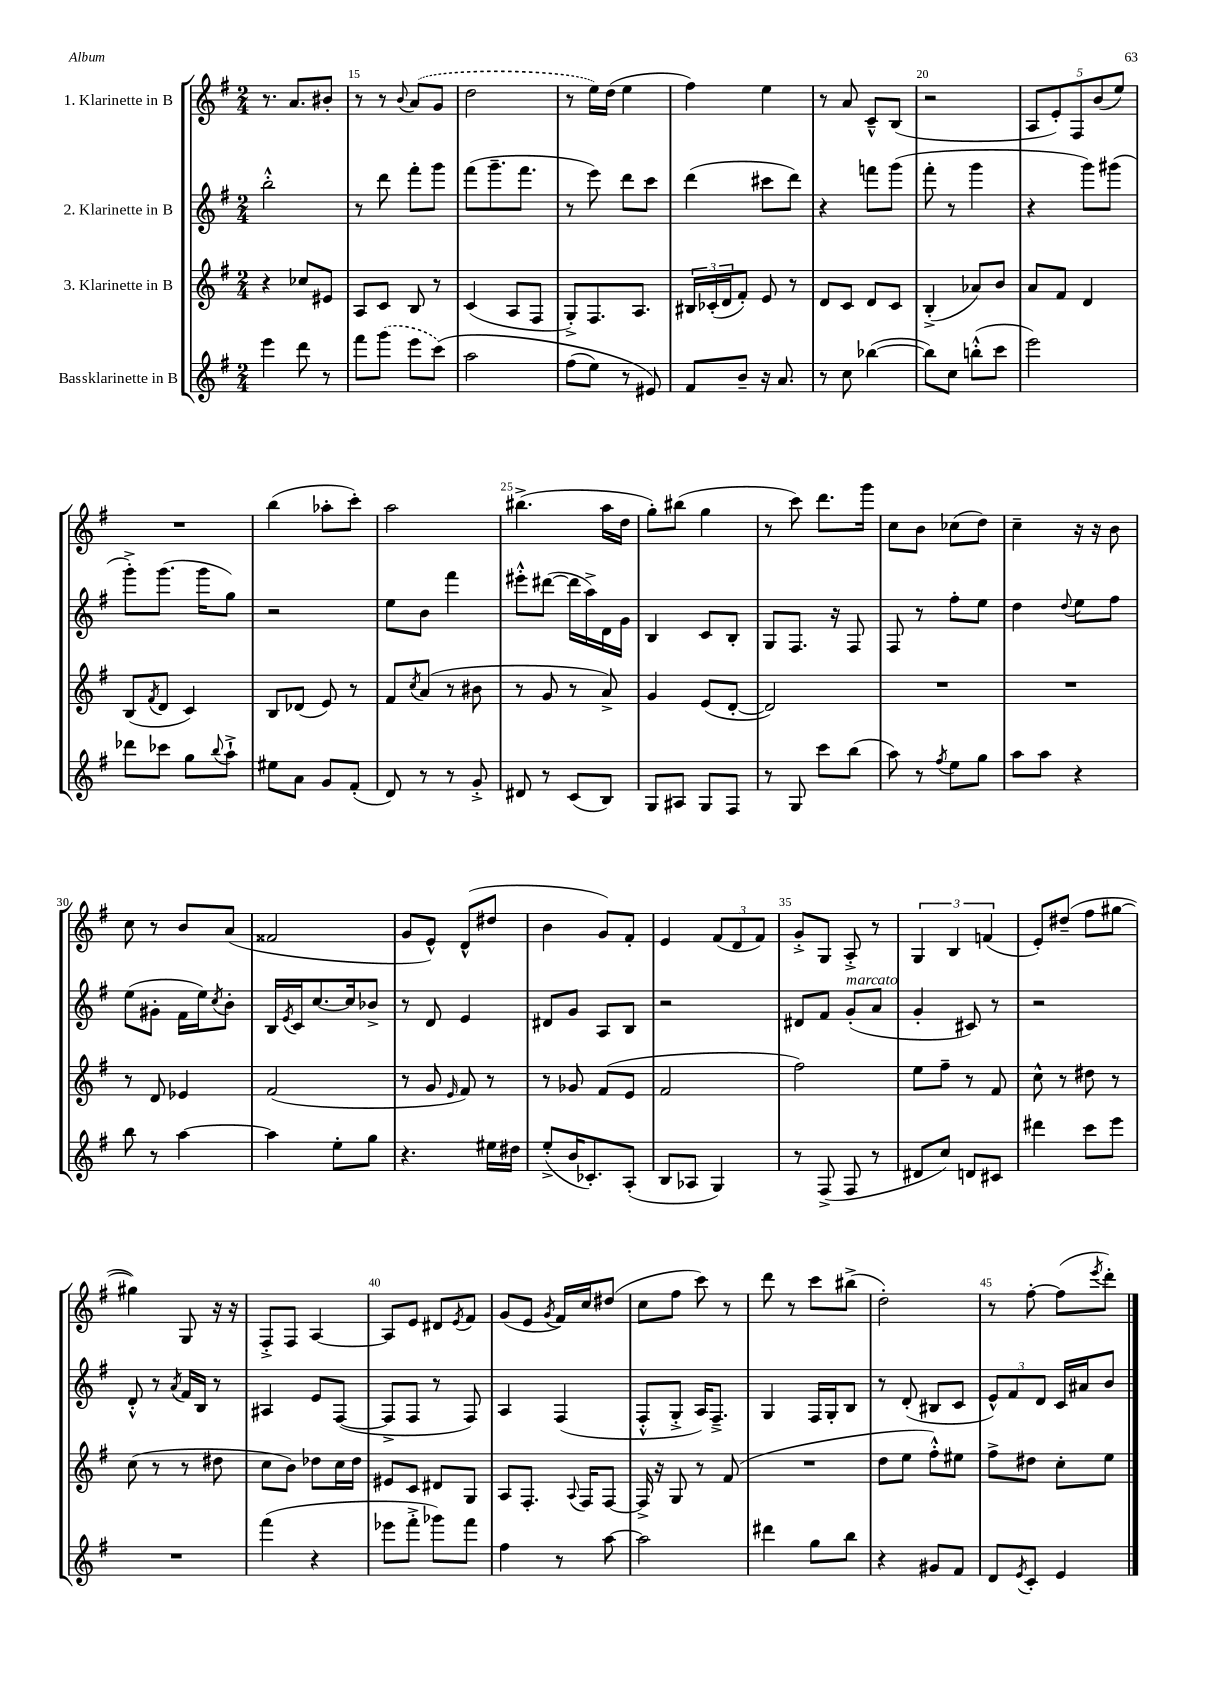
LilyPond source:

<<
\new StaffGroup <<
\new Staff = "s0" \with { instrumentName = "1. Klarinette in B" } {
    \clef treble \key g \major \numericTimeSignature \time 2/4
    r8. a'8. bis'8-. |
    r8 r8 \appoggiatura { b'8 } \once \slurDashed a'8( g'8 |
    d''2 |
    r8 e''16) d''16( e''4 |
    fis''4) e''4 |
    r8 a'8 c'8---^ b8( |
    r2 |
    \tuplet 5/4 { a8 e'8-.) fis8 b'8( e''8) } |
    R2 |
    b''4( aes''8-. c'''8-.) |
    a''2 |
    bis''4.->( a''16 d''16 |
    g''8-.) bis''8( g''4 |
    r8 c'''8) d'''8. g'''16 |
    c''8 b'8 ces''8( d''8) |
    c''4-- r16 r16 b'8 |
    c''8 r8 b'8 a'8( |
    fisis'2 |
    g'8 e'8-^) d'8-^( dis''8 |
    b'4 g'8) fis'8-. |
    e'4 \tuplet 3/2 { fis'8( d'8 fis'8) } |
    g'8-.-> g8 a8-.-> r8 |
    \tuplet 3/2 { g4 b4 f'4( } |
    e'8-.) dis''8--( fis''8 gis''8~ |
    gis''4) g8 r16 r16 |
    fis8-.-> fis8 a4~ |
    a8 e'8 dis'8 \acciaccatura { e'8 } fis'8 |
    g'8( e'8 \acciaccatura { g'8 } fis'16) c''16 dis''8( |
    c''8 fis''8 c'''8) r8 |
    d'''8 r8 c'''8 bis''8->( |
    d''2-.) |
    r8 fis''8~-. fis''8( \acciaccatura { e'''8 } d'''8-.) \bar "|." |
}
\new Staff = "s1" \with { instrumentName = "2. Klarinette in B" } {
    \clef treble \key g \major \numericTimeSignature \time 2/4
    b''2-.-^ |
    r8 d'''8 fis'''8-. g'''8 |
    fis'''8( g'''8.-- fis'''8. |
    r8 e'''8) d'''8 c'''8 |
    d'''4( cis'''8 d'''8) |
    r4 f'''8 g'''8( |
    fis'''8-. r8 g'''4 |
    r4 g'''8) gis'''8( |
    g'''8-.->) g'''8.( g'''16 g''8) |
    r2 |
    e''8 b'8 fis'''4 |
    eis'''8-.-^ dis'''8~( dis'''16 a''16->) d'16 g'16 |
    b4 c'8 b8-. |
    g8 fis8. r16 fis8 |
    fis8 r8 fis''8-. e''8 |
    d''4 \appoggiatura { d''8 } e''8 fis''8 |
    e''8( gis'8-. fis'16 e''16) \acciaccatura { c''8 } b'8-. |
    b16 \acciaccatura { e'8 } c'16 c''8.~ c''16 bes'8-> |
    r8 d'8 e'4 |
    dis'8 g'8 a8 b8 |
    r2 |
    dis'8 fis'8 g'8-.^\markup { \italic "marcato" }( a'8 |
    g'4-. cis'8) r8 |
    r2 |
    d'8-.-^ r8 \acciaccatura { a'8 } fis'16 b16 r8 |
    ais4 e'8 fis8~( |
    fis8-> fis8 r8 fis8) |
    a4 fis4( |
    fis8-.-^ g8-.-> a16) fis8.---> |
    g4 fis16 g16-. b8 |
    r8 d'8-.( bis8 c'8 |
    \tuplet 3/2 { e'8-^) fis'8 d'8 } c'16 ais'16 b'8 \bar "|." |
}
\new Staff = "s2" \with { instrumentName = "3. Klarinette in B" } {
    \clef treble \key g \major \numericTimeSignature \time 2/4
    r4 ces''8 eis'8 |
    a8 c'8 b8 r8 |
    c'4( a8 fis8 |
    g8-.->) fis8. a8. |
    \tuplet 3/2 { bis16 ces'16-.( d'16 } fis'8-.) e'8 r8 |
    d'8 c'8 d'8 c'8 |
    b4-.->( aes'8) b'8 |
    a'8 fis'8 d'4 |
    b8( \acciaccatura { fis'8 } d'8 c'4) |
    b8 des'8( e'8) r8 |
    fis'8 \acciaccatura { c''8 } a'8( r8 bis'8 |
    r8 g'8 r8 a'8->) |
    g'4 e'8( d'8~-. |
    d'2) |
    R2 |
    R2 |
    r8 d'8 ees'4 |
    fis'2( |
    r8 g'8 \grace { e'16 } fis'8) r8 |
    r8 ges'8 fis'8( e'8 |
    fis'2 |
    fis''2) |
    e''8 fis''8-- r8 fis'8 |
    c''8-^ r8 dis''8 r8 |
    c''8( r8 r8 dis''8 |
    c''8 b'8) des''8 c''16 des''16 |
    eis'8 c'8 dis'8 g8 |
    a8 fis8.-. \appoggiatura { a8 } fis16 fis8~ |
    fis16-> r16 g8 r8 fis'8( |
    R2 |
    d''8 e''8 fis''8-.-^) eis''8 |
    fis''8-> dis''8 c''8-. e''8 \bar "|." |
}
\new Staff = "s3" \with { instrumentName = "Bassklarinette in B" } {
    \clef treble \key g \major \numericTimeSignature \time 2/4
    e'''4 d'''8 r8 |
    fis'''8 \once \slurDashed g'''8( e'''8 c'''8)\( |
    a''2 |
    fis''8( e''8) r8 eis'8\) |
    fis'8 b'8-- r16 a'8. |
    r8 c''8 bes''4~( |
    bes''8) c''8 b''8-.-^( c'''8 |
    e'''2) |
    des'''8 ces'''8 g''8 \appoggiatura { b''8 } a''8-!-> |
    eis''8 a'8 g'8 fis'8-.( |
    d'8) r8 r8 g'8-.-> |
    dis'8 r8 c'8( b8) |
    g8 ais8 g8 fis8 |
    r8 g8 c'''8 b''8( |
    a''8) r8 \acciaccatura { fis''8 } e''8 g''8 |
    a''8 a''8 r4 |
    b''8 r8 a''4~ |
    a''4 e''8-. g''8 |
    r4. eis''16 dis''16 |
    e''8-.->( b'16 ces'8.-.) a8-.( |
    b8 aes8 g4) |
    r8 fis8->( fis8 r8 |
    dis'8 c''8) d'8 cis'8 |
    dis'''4 c'''8 e'''8 |
    R2 |
    fis'''4( r4 |
    ees'''8 fis'''8-.-> ges'''8) fis'''8 |
    fis''4 r8 a''8~ |
    a''2 |
    dis'''4 g''8 b''8 |
    r4 gis'8 fis'8 |
    d'8 \acciaccatura { e'8 } c'8-. e'4 \bar "|." |
}
>>
>>
\layout { \context { \Score currentBarNumber = #14 \override BarNumber.break-visibility = ##(#f #t #t) barNumberVisibility = #(every-nth-bar-number-visible 5) } }
